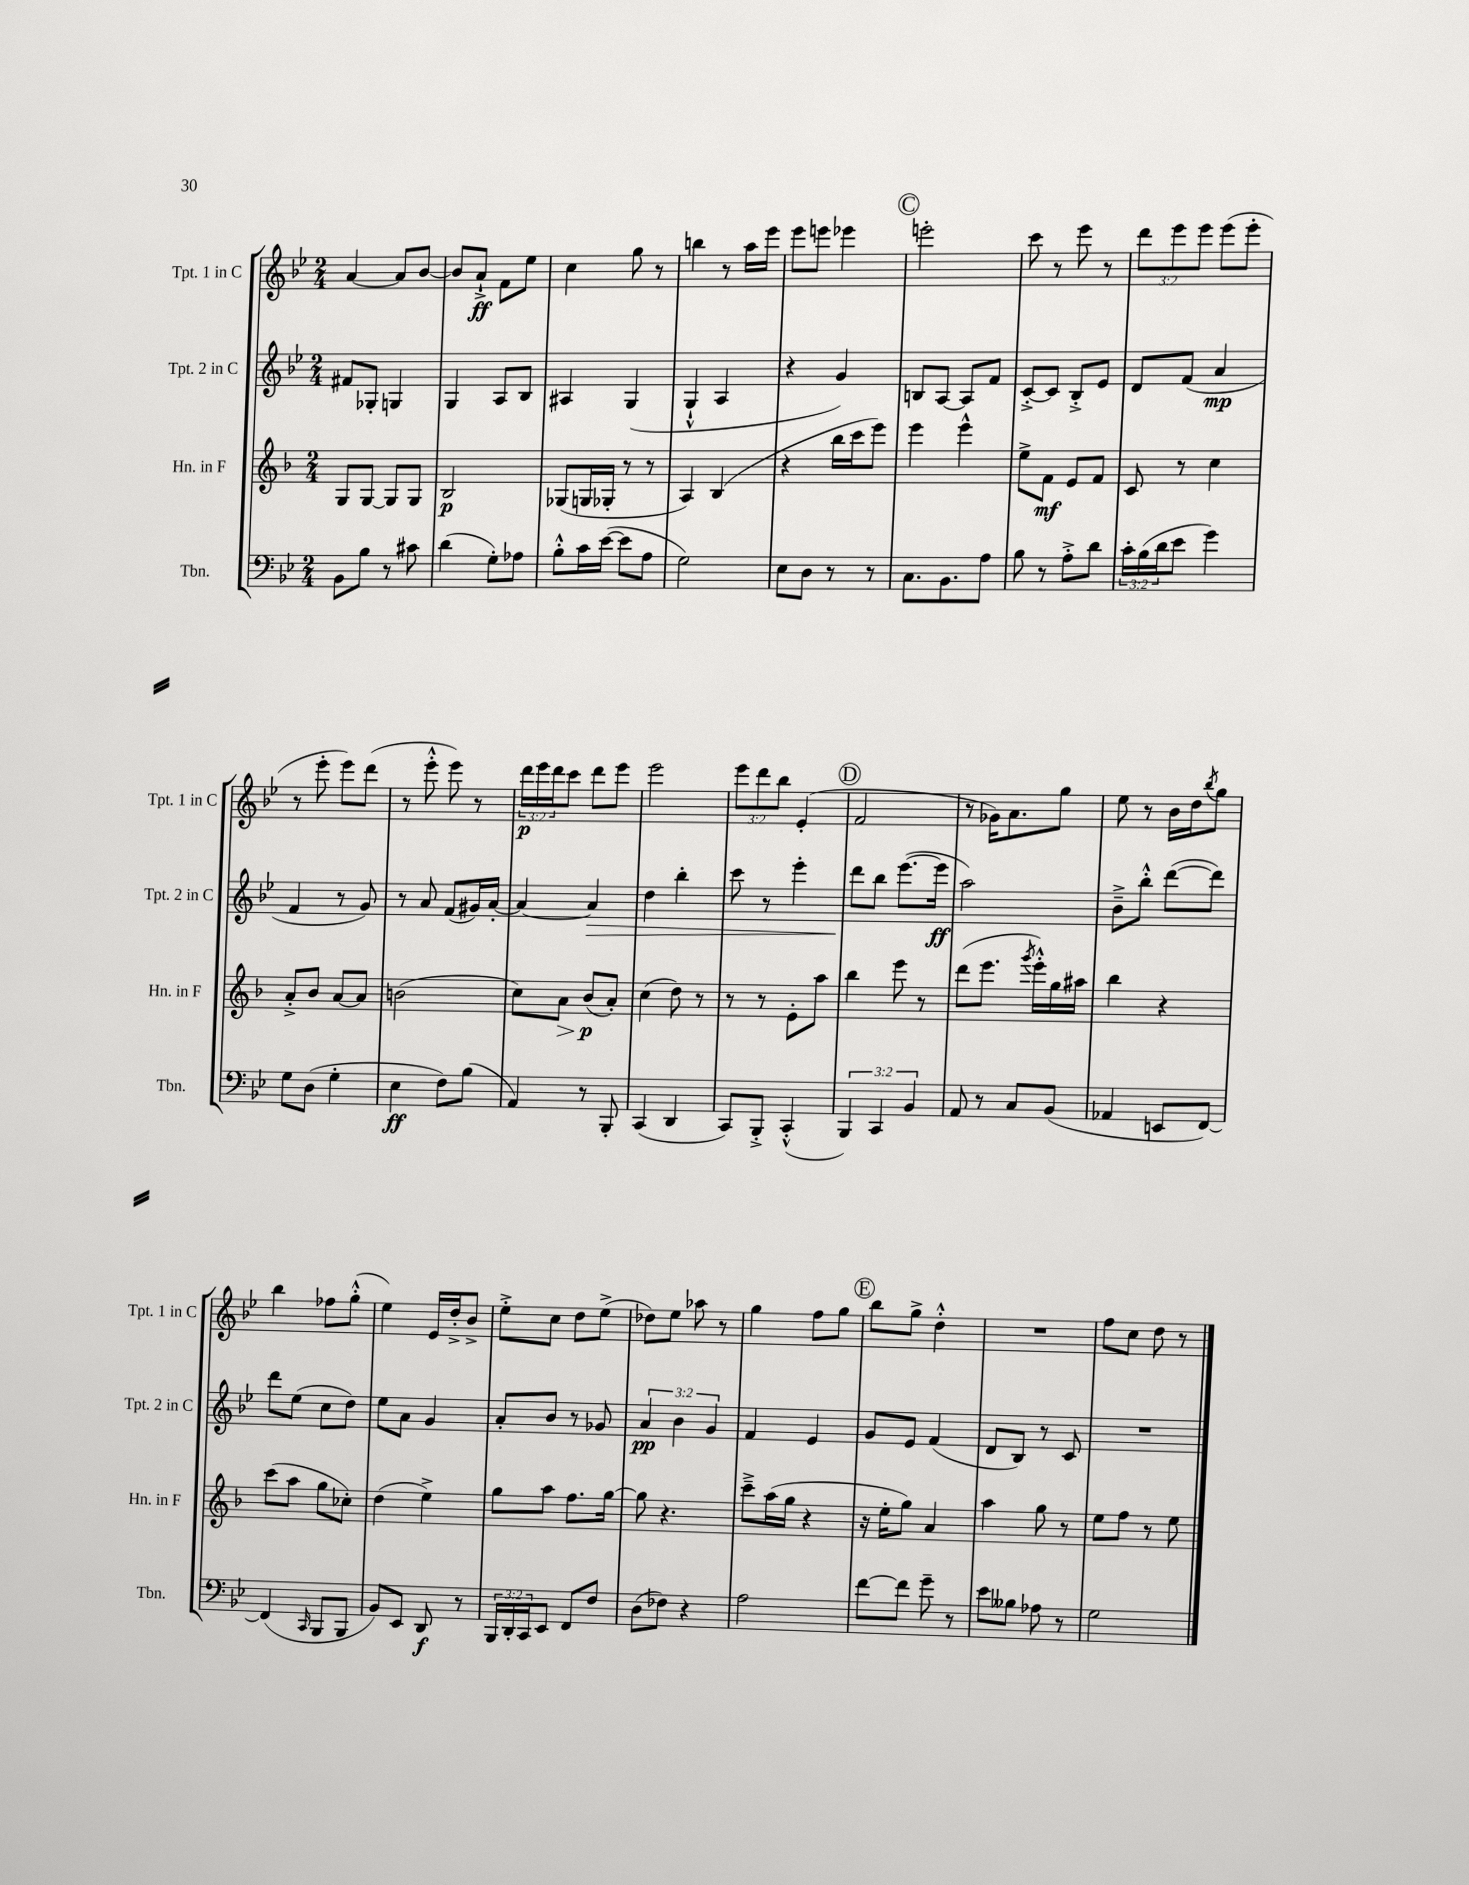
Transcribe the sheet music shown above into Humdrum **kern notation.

**kern	**kern	**kern	**kern
*staff4	*staff3	*staff2	*staff1
*clefF4	*clefG2	*clefG2	*clefG2
*k[b-e-]	*k[b-]	*k[b-e-]	*k[b-e-]
*M2/4	*M2/4	*M2/4	*M2/4
8BB-	8G	8f#	[4a
8B-	[8G	8G-'	.
8r	8G]	4G	8a]
8c#	8G	.	[8b-
=	=	=	=
(4d	2B-	4G	8b-]
.	.	.	8a`^
8G')	.	8A	8f
8A-	.	8B-	8ee-
=	=	=	=
8B-'^^	(8G-	4A#	4cc
16c	16G	.	.
([16e-	16G-'	.	.
8e-]	8r	(4G	8gg
8A	8r	.	8r
=	=	=	=
2G)	4A)	4G`^^	4bb
.	(4B-	4A	8r
.	.	.	16aa
.	.	.	16eee-
=	=	=	=
8E-	4r	4r	8eee-
8D	.	.	8eee
8r	16bb-	4g)	4eee-
.	16ccc	.	.
8r	8eee)	.	.
=	=	=	=
8.C	4eee	8B	2eee'
.	.	[8A	.
8.BB-	.	.	.
.	4eee^^	8A]	.
8A	.	8f	.
=	=	=	=
8B-	8ee^	[8c'^	8ccc
8r	8f	8c]	8r
8A'^	8e	8B-'^	8eee-
8d	8f	8e-	8r
=	=	=	=
24c'	8c	8d	12ddd
(24B-	.	.	.
24d	.	.	12eee-
8e-	8r	(8f	.
.	.	.	12eee-
4g)	4cc	4a	(8eee-
.	.	.	8eee-'
=	=	=	=
8G	8a'^	4f	8r
(8D	8b-	.	8eee-'
4G'	[8a	8r	8eee-)
.	8a]	8g)	(8ddd
=	=	=	=
4E-	(2b	8r	8r
.	.	8a	8eee-'^^
8F)	.	(8f	8eee-)
(8B-	.	16g#)	8r
.	.	[16a'	.
=	=	=	=
4AA)	8cc)	4a_	24ddd
.	.	.	24eee-
.	.	.	24ddd
.	8a	.	8ccc
8r	(8b-	4a]	8ddd
8BBB-'	8a')	.	8eee-
=	=	=	=
(4CC	(4cc	4dd	2eee-
4DD	8dd)	4bb-'	.
.	8r	.	.
=	=	=	=
8CC)	8r	8ccc	12eee-
.	.	.	12ddd
8BBB-'^	8r	8r	.
.	.	.	12bb-
(4CC'^^	8e'	4eee-'	(4e-'
.	8aa	.	.
=	=	=	=
6BBB-)	4bb-	8ddd	2f
.	.	8bb-	.
6CC	.	.	.
.	8eee	([8.eee-	.
6BB-	.	.	.
.	8r	.	.
.	.	16eee-]	.
=	=	=	=
8AA	(8ddd	2aa)	8r
8r	8.eee	.	16g-)
.	.	.	8.a
8C	.	.	.
.	8qggg	.	.
.	16eee'^^)	.	.
(8BB-	16gg	.	8gg
.	16aa#	.	.
=	=	=	=
4AA-	4bb-	8b-~^	8ee-
.	.	8bb-'^^	8r
8EE	4r	([8ddd	16b-
.	.	.	16dd
.	.	.	8qbb-
[8FF)	.	8ddd])	8gg
=	=	=	=
(4FF]	(8ccc	8ddd	4bb-
.	8aa	(8ee-	.
16qqCC	.	.	.
8BBB-	8gg	8cc	8ff-
8BBB-	8cc-')	8dd)	(8gg'^^
=	=	=	=
8BB-)	(4dd	8ee-	4ee-)
8EE-	.	8a	.
8DD	4ee^)	4g	16e-
.	.	.	16dd'^
8r	.	.	8b-^
=	=	=	=
24BBB-	8gg	8a'	8ee-'^
24DD'	.	.	.
24CC	.	.	.
8EE-	8aa	8b-	8cc
8FF	8.ff	8r	8dd
8F	.	8g-	(8ee-^
.	[16gg	.	.
=	=	=	=
(8D	8gg]	6a	8dd-)
8F-)	4.r	.	8ee-
.	.	6b-	.
4r	.	.	8aa-
.	.	6g	.
.	.	.	8r
=	=	=	=
2A	8ccc~^	4f	4gg
.	(16aa	.	.
.	16gg	.	.
.	4r	4e-	8ff
.	.	.	8gg
=	=	=	=
[8f	16r	8g	8bb-
.	16ee'	.	.
8f]	8gg)	8e-	8gg^
8g~	4a	(4f	4dd'^^
8r	.	.	.
=	=	=	=
8e-	4aa	8d	2r
8B--	.	8B-)	.
8A-	8gg	8r	.
8r	8r	8c	.
=	=	=	=
2G	8ee	2r	8ff
.	8ff	.	8cc
.	8r	.	8dd
.	8ee	.	8r
==	==	==	==
*-	*-	*-	*-
